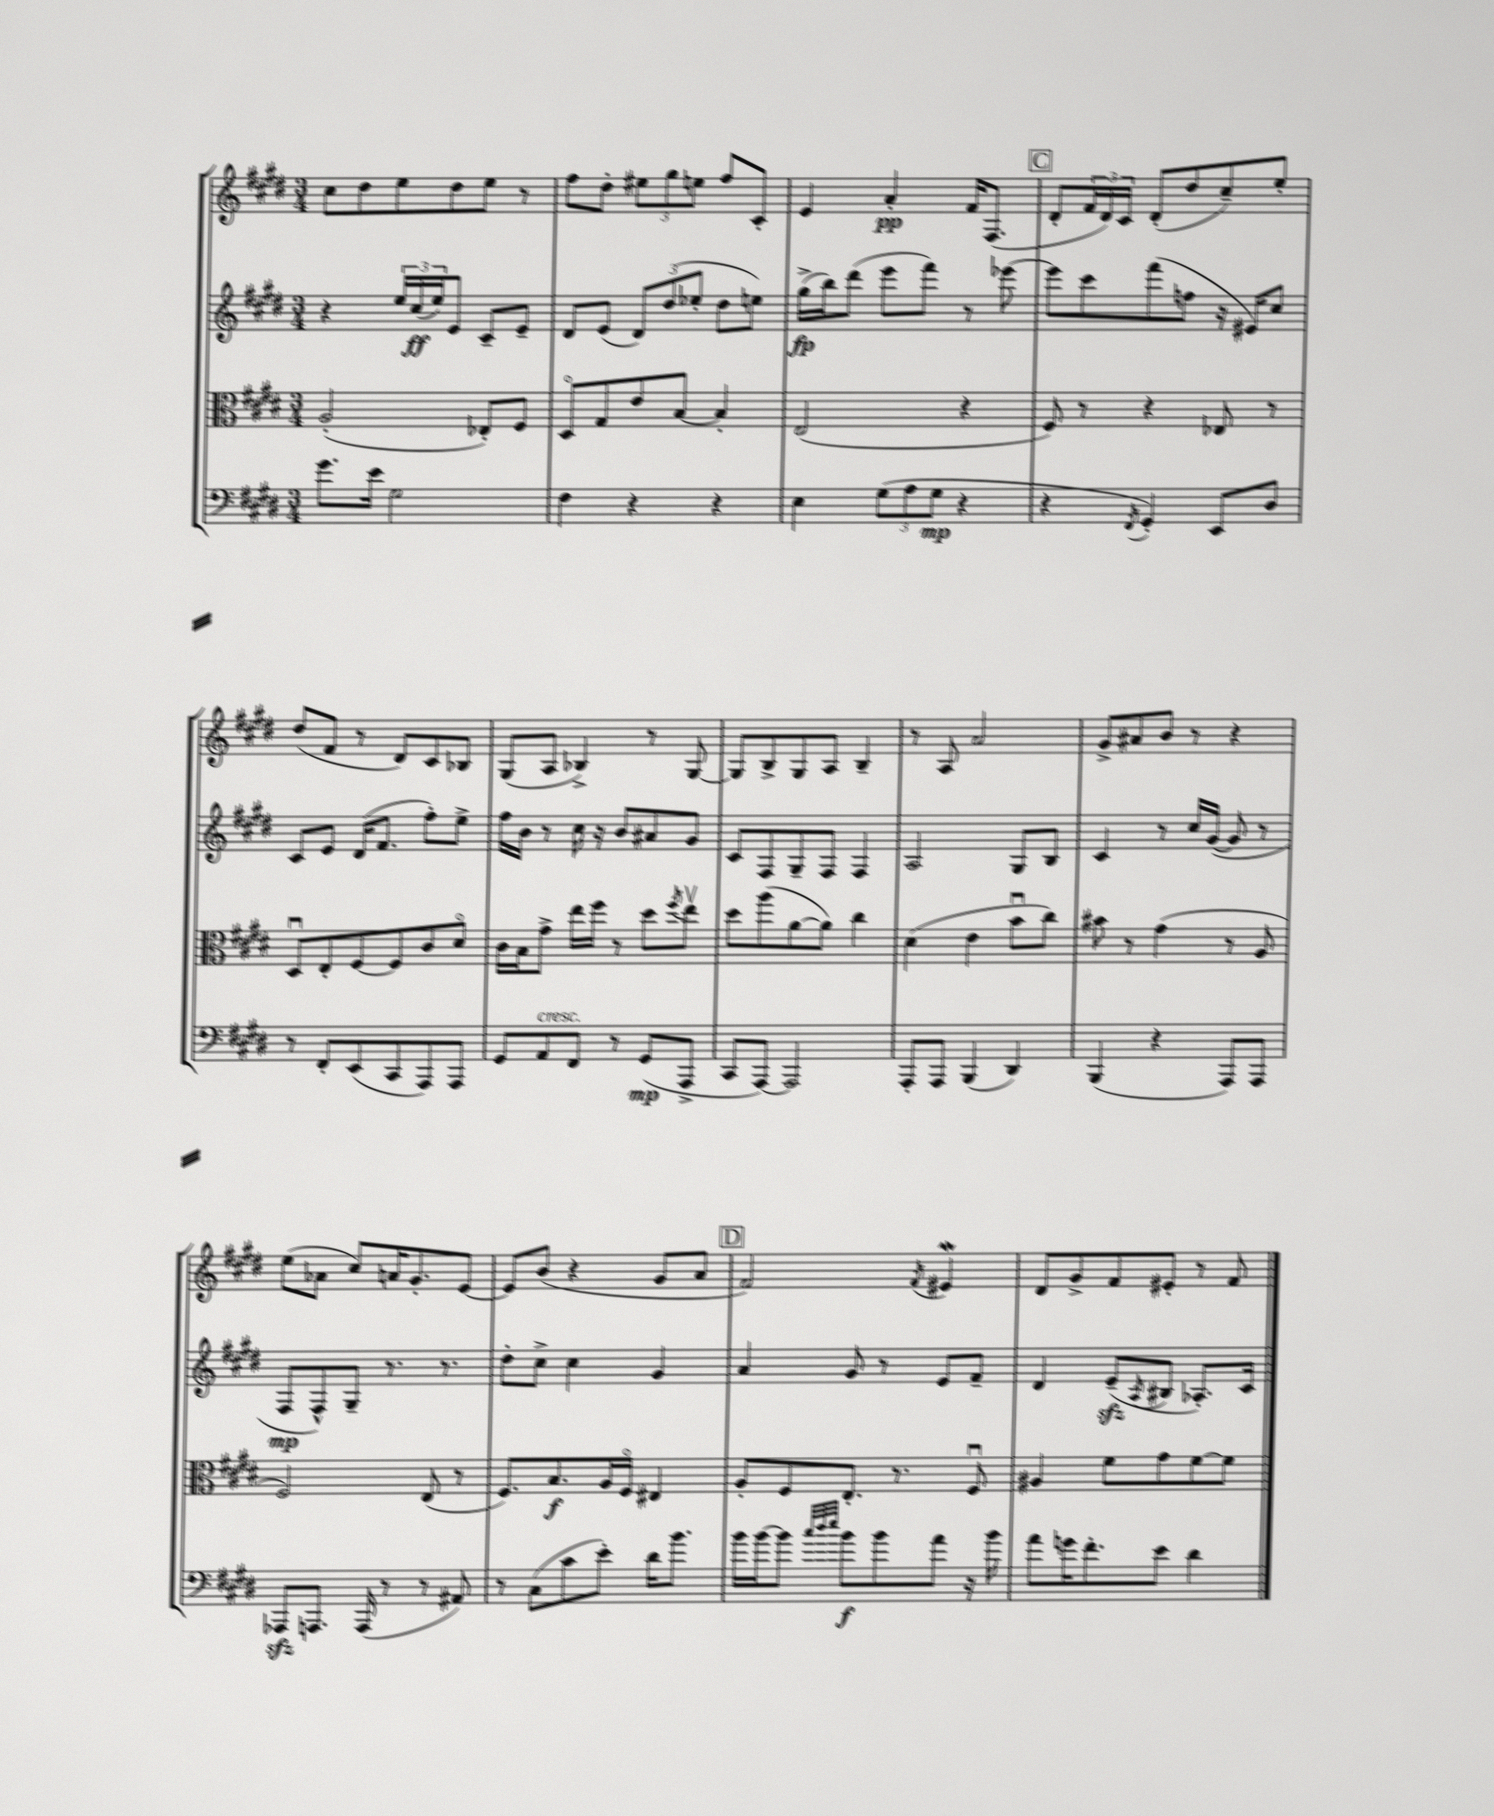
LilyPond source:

<<
\new StaffGroup <<
\new Staff = "s0" {
    \clef treble \key e \major \numericTimeSignature \time 3/4
    cis''8 dis''8 e''8 dis''8 e''8 r8 |
    fis''8 dis''8-. \tuplet 3/2 { eis''8 gis''8 e''8 } fis''8 cis'8-. |
    e'4 a'4-.\pp fis'16 fis8.( |
    \mark \markup { \box "C" } dis'8-. \tuplet 3/2 { fis'16 dis'16) cis'16 } dis'8-.( dis''8 cis''8--) e''8-. |
    dis''8( fis'8 r8 dis'8) cis'8 bes8 |
    gis8( a8 bes4->) r8 gis8~ |
    gis8 b8-> gis8 a8 b4-- |
    r8 a8 a'2 |
    gis'8-> ais'8 b'8 r8 r4 |
    e''8( aes'8 cis''8) a'16 gis'8.-. e'8~ |
    e'8 b'8( r4 gis'8 a'8 |
    \mark \markup { \box "D" } fis'2) \acciaccatura { fis'8 } eis'4\mordent |
    dis'8 gis'8-> fis'8 eis'8-. r8 fis'8 \bar "|." |
}
\new Staff = "s1" {
    \clef treble \key e \major \numericTimeSignature \time 3/4
    r4 \tuplet 3/2 { e''16 cis''16\ff( e''16) } e'8 cis'8-- e'8-- |
    dis'8 e'8( \tuplet 3/2 { dis'8) dis''8( ees''8-. } dis''8 e''8) |
    gis''16->\fp( b''16) dis'''8( e'''8 fis'''8) r8 ees'''8~ |
    \mark \markup { \box "C" } ees'''8 cis'''8 fis'''8( f''8 r16 eis'16) cis''8 |
    cis'8 e'8 dis'16( fis'8. fis''8-.) e''8-> |
    fis''16 b'16 r8 cis''16 r16 b'8 ais'8 gis'8 |
    cis'8 fis8 gis8-- fis8 fis4 |
    a2 gis8 b8 |
    cis'4 r8 cis''16 gis'16~( gis'8 r8 |
    fis8\mp fis8-^) gis8-- r8. r8. |
    dis''8-. cis''8-> cis''4 gis'4 |
    \mark \markup { \box "D" } a'4 gis'8 r8 e'8 fis'8-- |
    dis'4 e'8--\sfz( \acciaccatura { a8 } bis8 aes8.-.) cis'16 \bar "|." |
}
\new Staff = "s2" {
    \clef alto \key e \major \numericTimeSignature \time 3/4
    a2-.( ees8-.) fis8 |
    dis8\flageolet gis8 e'8 b8~ b4-. |
    e2( r4 |
    \mark \markup { \box "C" } fis8) r8 r4 ees8 r8 |
    dis8\downbow e8-. fis8~ fis8 cis'8 dis'8\flageolet |
    cis'16 b16 gis'8-> e''16 fis''16 r8 dis''8 \acciaccatura { fis''8 } e''8\upbow |
    dis''8 a''8( a'8~ a'8) cis''4 |
    dis'4( e'4 b'8\downbow cis''8) |
    bis'8 r8 gis'4( r8 a8 |
    fis2) e8( r8 |
    fis8.) b8.\f a16 fis16\flageolet eis4 |
    \mark \markup { \box "D" } a8-. fis8 e8.-. r8. fis8\downbow |
    ais4 fis'8 gis'8 fis'8~ fis'8 \bar "|." |
}
\new Staff = "s3" {
    \clef bass \key e \major \numericTimeSignature \time 3/4
    gis'8. e'16 gis2 |
    fis4 r4 r4 |
    e4 \tuplet 3/2 { gis8( a8 gis8\mp } r4 |
    \mark \markup { \box "C" } r4 \acciaccatura { fis,8 } gis,4-.) e,8 dis8 |
    r8 fis,8-. e,8( cis,8 a,,8) a,,8 |
    gis,8 a,8^\markup { \italic "cresc." } fis,8 r8 gis,8\mp( a,,8-> |
    cis,8 a,,8~) a,,2 |
    a,,8-. a,,8 b,,4( dis,4) |
    b,,4( r4 a,,8) a,,8 |
    aes,,8\sfz a,,8. a,,16( r8 r8 ais,8) |
    r8 cis8( cis'8 e'8-.) dis'16 b'8. |
    \mark \markup { \box "D" } b'16 b'16~ b'8 \grace { cis''32 dis''32 e''32 } b'8\f b'8 a'8 r16 b'16 |
    a'8 g'16 fis'8.-. e'8 dis'4 \bar "|." |
}
>>
>>
\layout { \context { \Score \remove "Bar_number_engraver" } }
